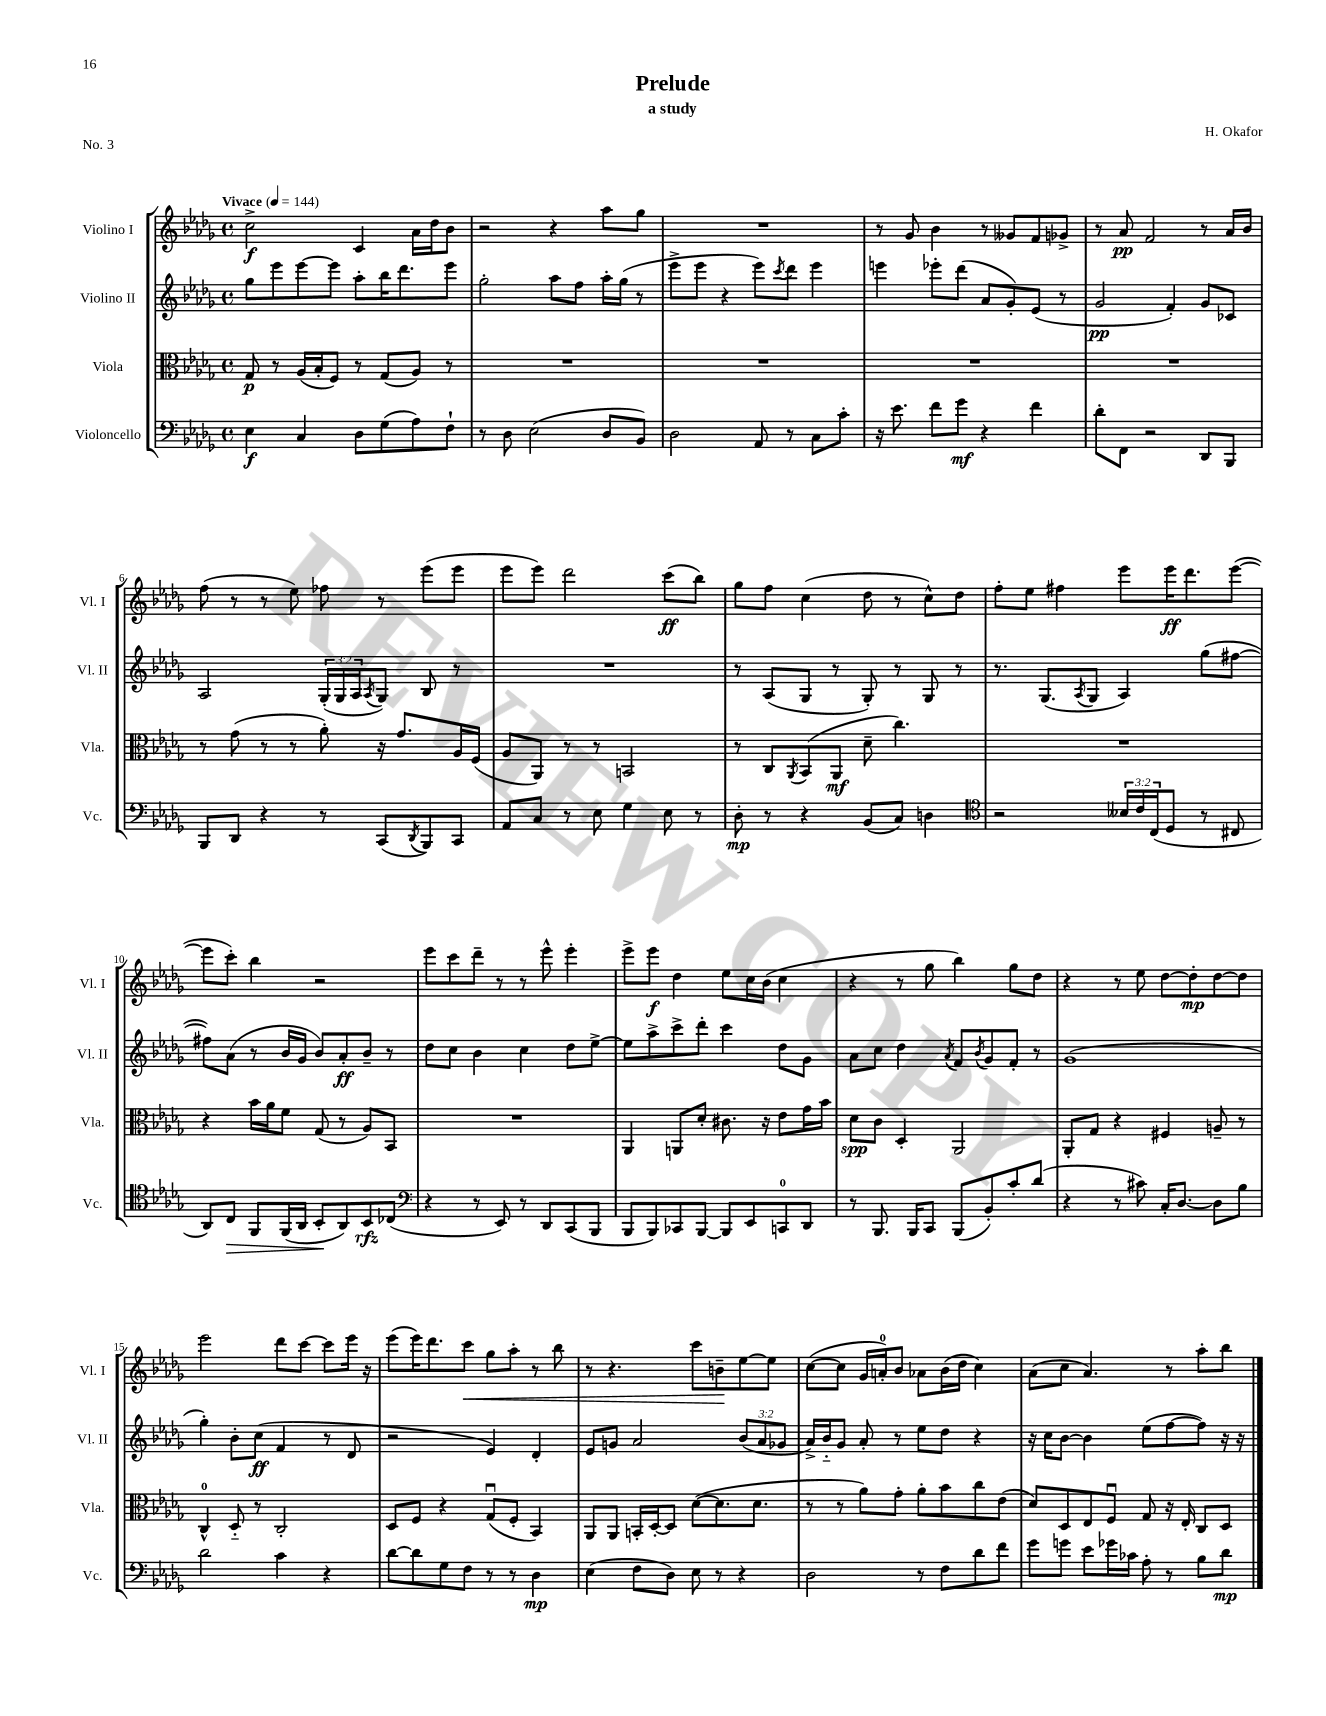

**kern	**kern	**kern	**kern
*staff4	*staff3	*staff2	*staff1
*clefF4	*clefC3	*clefG2	*clefG2
*k[b-e-a-d-g-]	*k[b-e-a-d-g-]	*k[b-e-a-d-g-]	*k[b-e-a-d-g-]
*M4/4	*M4/4	*M4/4	*M4/4
*met(c)	*met(c)	*met(c)	*met(c)
*MM144	*MM144	*MM144	*MM144
4E-	8G-	8gg-	2cc^
.	8r	8eee-	.
4C	(16A-	[8eee-	.
.	16B-'	.	.
.	8F)	8eee-]	.
8D-	8r	8aa-'	4c
(8G-	(8G-	16bb-	.
.	.	8.ddd-	.
8A-)	8A-)	.	16a-
.	.	.	16dd-
8F`	8r	8eee-	8b-
=	=	=	=
8r	1r	2gg-'	2r
8D-	.	.	.
(2E-	.	.	.
.	.	8aa-	4r
.	.	8ff	.
8D-	.	16aa-'	8aa-
.	.	(16gg-	.
8BB-)	.	8r	8gg-
=	=	=	=
2D-	1r	8eee-^	1r
.	.	8eee-	.
.	.	4r	.
8AA-	.	8eee-)	.
.	.	8qccc	.
8r	.	8ddd-	.
8C	.	4eee-	.
8c'	.	.	.
=	=	=	=
16r	1r	4eee	8r
8.e-	.	.	.
.	.	.	8g-
8f	.	8eee-'	4b-
8g-	.	(8ddd-	.
4r	.	8a-	8r
.	.	8g-')	8g--
4f	.	(8e-	8f
.	.	8r	8g-^
=	=	=	=
8d-'	1r	2g-	8r
8FF	.	.	8a-
2r	.	.	2f
.	.	4f')	.
8DD-	.	8g-	8r
8BBB-	.	8c-	16a-
.	.	.	16b-
=	=	=	=
8BBB-	8r	2A-	(8ff
8DD-	(8g-	.	8r
4r	8r	.	8r
.	8r	.	8ee-)
8r	8a-')	(24G-'	8ff-
.	.	24G-	.
.	.	24A-	.
.	.	8qA-	.
(8CC	16r	8G-)	8r
.	8.g-	.	.
8qDD-	.	.	.
8BBB-)	.	8B-	(8eee-
8CC	16A-	8r	8eee-
.	(16F	.	.
=	=	=	=
8AA-	8A-	1r	8eee-
8C	8AA-)	.	8eee-)
8r	8r	.	2ddd-
8E-	8r	.	.
4G-	2BB	.	.
8E-	.	.	(8ccc
8r	.	.	8bb-)
=	=	=	=
8D-'	8r	8r	8gg-
8r	8C	(8A-	8ff
.	8qAA-	.	.
4r	(8BB-	8G-	(4cc
.	8AA-	8r	.
(8BB-	8d-~	8G-')	8dd-
8C)	4.cc)	8r	8r
4D	.	8G-	8cc^^)
.	.	8r	8dd-
=	=	=	=
*clefC4	*	*	*
2r	1r	8.r	8ff'
.	.	.	8ee-
.	.	(8.G-	.
.	.	.	4ff#
.	.	8qA-	.
.	.	8G-	.
24B--	.	4A-)	8eee-
24c	.	.	.
(24C	.	.	.
8D-	.	.	16eee-
.	.	.	8.ddd-
8r	.	(8gg-	.
8C#	.	[8ff#	([8eee-
=	=	=	=
8AA-)	4r	8ff#])	8eee-]
8C	.	(8a-	8ccc')
8FF	16b-	8r	4bb-
.	16a-	.	.
(16FF	8f	16b-	.
16AA-	.	16g-	.
8BB-'	(8G-	8b-)	2r
8AA-)	8r	8a-'	.
8BB-	8A-)	8b-~	.
(8C-	8BB-	8r	.
=	=	=	=
*clefF4	*	*	*
4r	1r	8dd-	8eee-
.	.	8cc	8ccc
8r	.	4b-	8ddd-~
8EE-)	.	.	8r
8r	.	4cc	8r
8DD-	.	.	8eee-^^
(8CC	.	8dd-	4eee-'
8BBB-	.	[8ee-^	.
=	=	=	=
8BBB-	4AA-	8ee-]	8eee-^
8BBB-)	.	8aa-^	8eee-
8CC-	8AA	8ccc^	4dd-
[8BBB-	8d-'	8ddd-'	.
8BBB-]	8.c#	4ccc	8ee-
8EE-	.	.	16cc
.	16r	.	(16b-
8CC	8e-	8dd-	4cc
8DD-	16g-	8g-	.
.	16b-	.	.
=	=	=	=
8r	8d-	8a-	4r
8.BBB-	8c	8cc	.
.	4D-'	4dd-	8r
16BBB-	.	.	.
8CC	.	.	8gg-
.	.	8qa-	.
(8BBB-	2AA-	8f	4bb-)
.	.	8qb-	.
8BB-')	.	8g-	.
8c'	.	8f'	8gg-
(8d-	.	8r	8dd-
=	=	=	=
4r	8AA-'	(1g-	4r
.	8G-	.	.
8r	4r	.	8r
8c#)	.	.	8ee-
16C'	4F#	.	[8dd-
[8.D-	.	.	.
.	.	.	8dd-']
8D-]	8A~	.	[8dd-
8B-	8r	.	8dd-]
=	=	=	=
2d-	4C^^	4gg-')	2eee-
.	8D-'~	8b-'	.
.	8r	(8cc	.
4c	2C'	4f	8ddd-
.	.	.	[8ccc
4r	.	8r	8ccc]
.	.	8d-	16eee-
.	.	.	16r
=	=	=	=
[8d-	8D-	2r	(8eee-
8d-]	8F	.	16eee-)
.	.	.	8.ddd-
8G-	4r	.	.
8F	.	.	8ccc
8r	(8G-u	4e-)	8gg-
8r	8F'	.	8aa-'
4D-	4BB-)	4d-'	8r
.	.	.	8bb-
=	=	=	=
(4E-	8AA-	8e-	8r
.	8AA-	8g	4.r
8F	16BB'	2a-	.
.	[16D-'	.	.
8D-)	8D-]	.	.
8E-	([8d-	.	8ccc
8r	8.d-]	.	8b~
4r	.	(12b-	[8ee-
.	8.d-	.	.
.	.	12a-	.
.	.	.	8ee-]
.	.	12g-	.
=	=	=	=
2D-	8r	16a-^)	([8cc
.	.	16b-'~	.
.	8r	8g-	8cc]
.	8a-)	8a-'	16g-
.	.	.	16a')
.	8g-'	8r	8b-
8r	8a-'	8ee-	8a-
8F	8b-	8dd-	(16b-
.	.	.	16dd-
8d-	8cc	4r	4cc)
8f	(8e-	.	.
=	=	=	=
8g-	8d-)	16r	(8a-
.	.	16cc	.
8g	8D-	[8b-	8cc
8e-	8E-	4b-]	4.a-)
16g-	8Fu	.	.
16c-	.	.	.
8A-'	8G-	(8ee-	.
8r	16r	[8ff	8r
.	16E-'	.	.
8B-	8C	8ff])	8aa-'
8d-	8D-	16r	8bb-
.	.	16r	.
==	==	==	==
*-	*-	*-	*-
